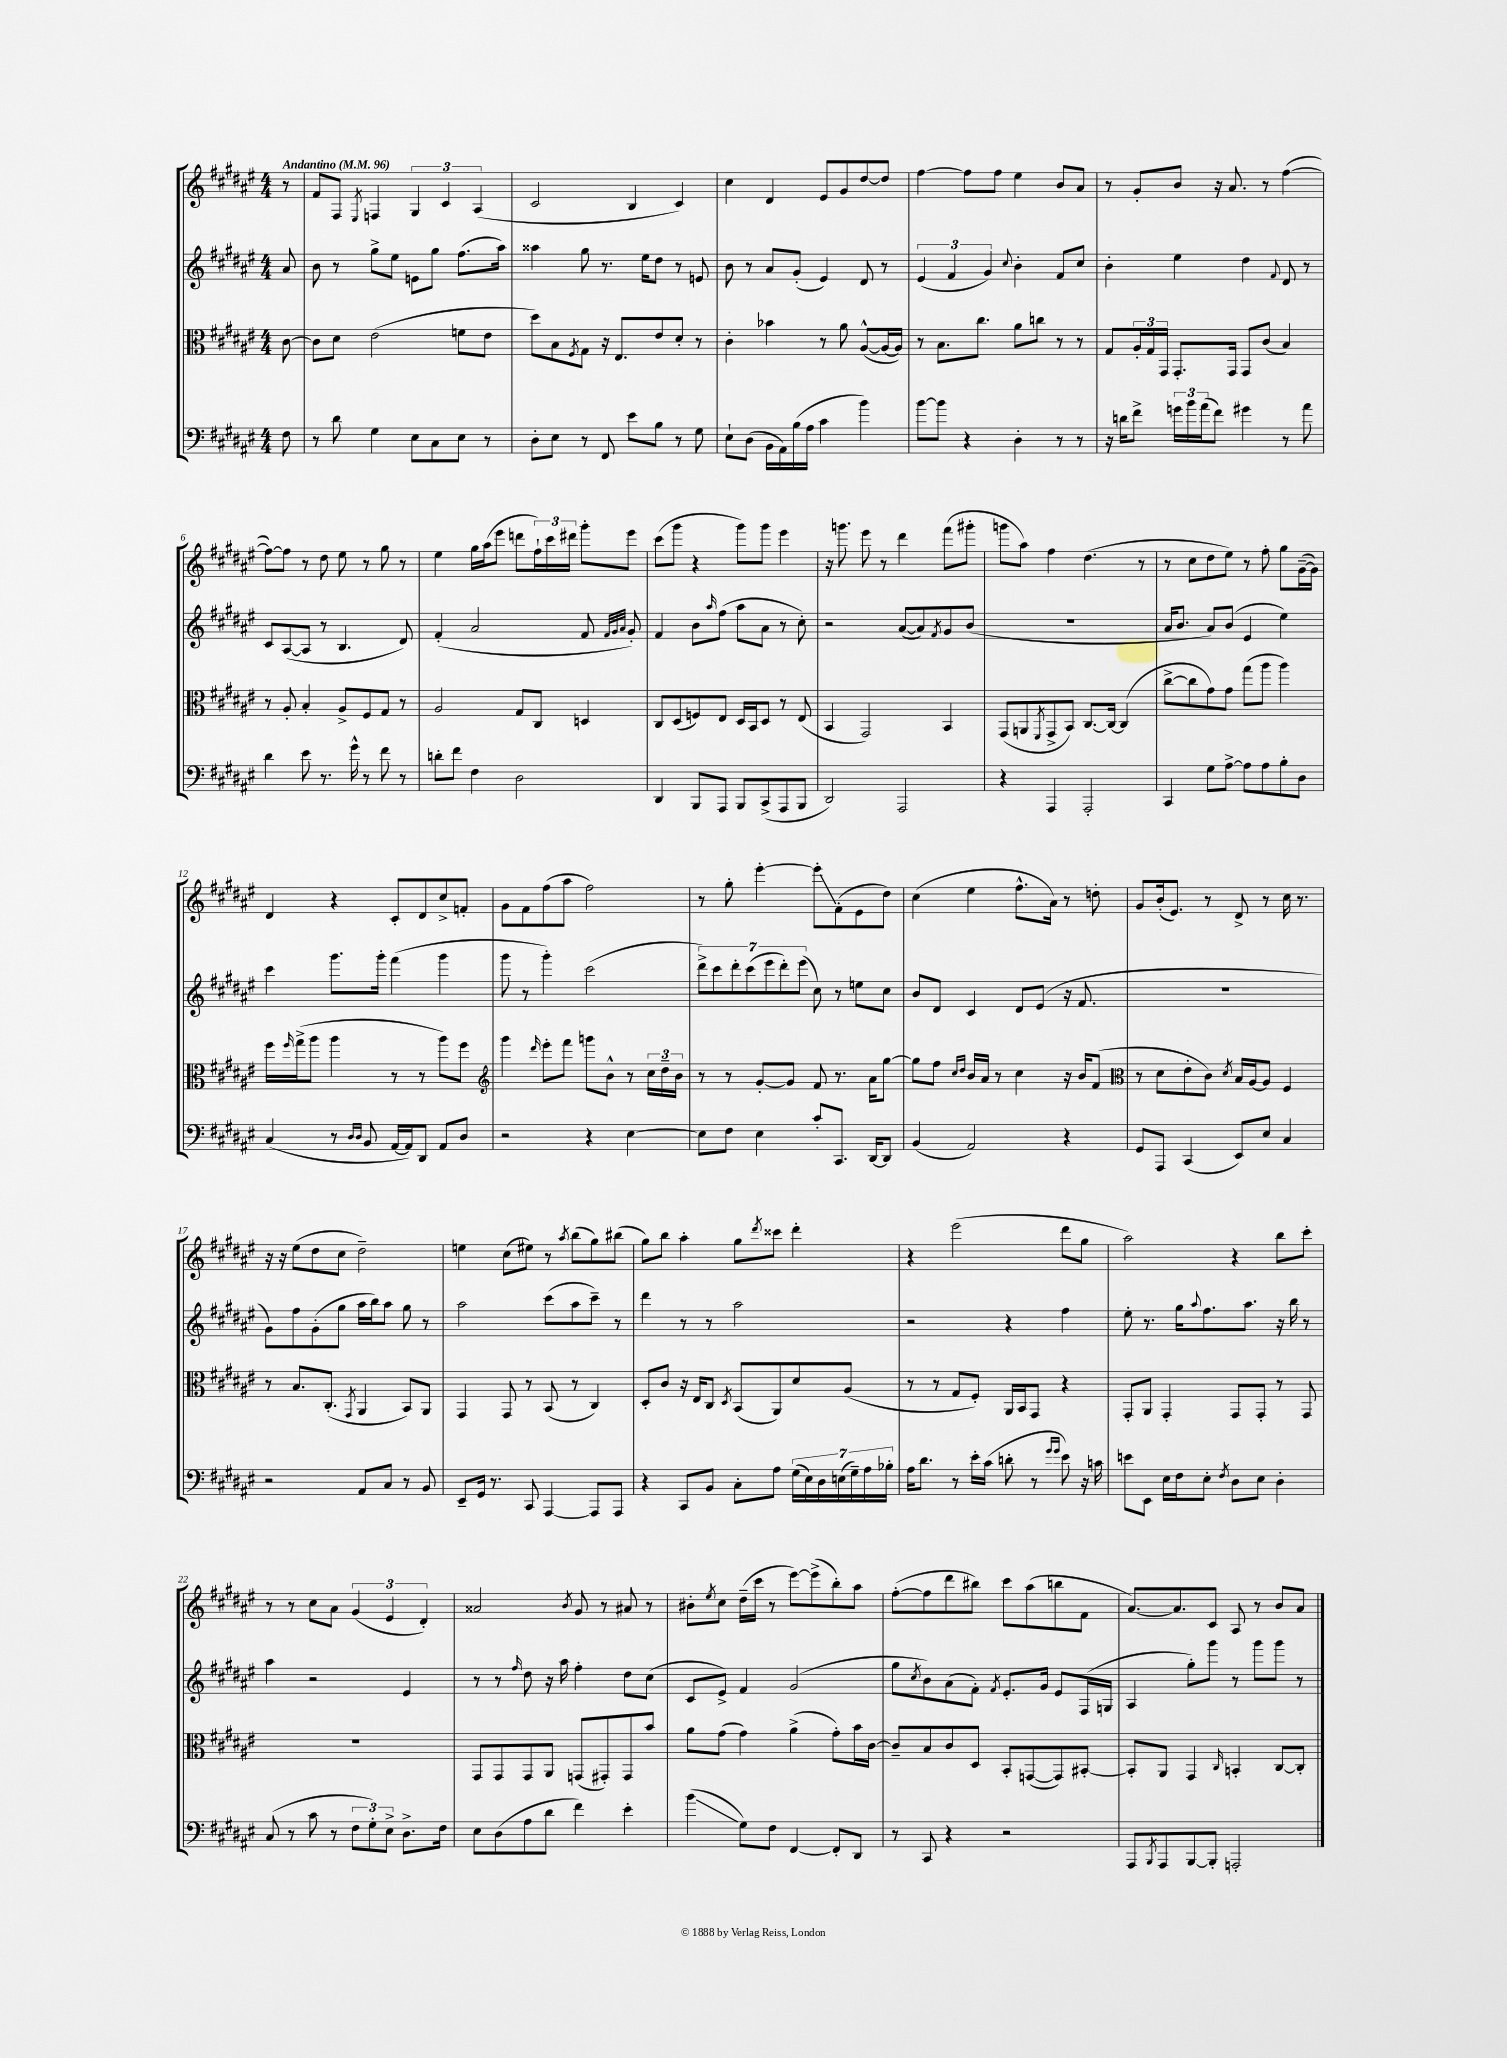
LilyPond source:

<<
\new StaffGroup <<
\new Staff = "s0" {
    \clef treble \key fis \major \numericTimeSignature \time 4/4 \partial 8 \tempo "Andantino" 4 = 96
    r8 |
    fis'8 fis8 \acciaccatura { eis8 } f4 \tuplet 3/2 { gis4 cis'4 ais4( } |
    cis'2 b4 cis'4) |
    cis''4 dis'4 eis'8 gis'8 dis''8~ dis''8 |
    fis''4~ fis''8 fis''8 eis''4 b'8 ais'8 |
    r8 gis'8-. b'8 r16 ais'8. r8 fis''4~( |
    fis''8~) fis''8 r8 dis''8 eis''8 r8 gis''8 r8 |
    eis''4 gis''16 ais''16( eis'''8 d'''8 \tuplet 3/2 { fis''16-!) cis'''16 dis'''16 } gis'''8-. eis'''8 |
    cis'''8( gis'''8 r4 gis'''8) gis'''8 eis'''4 |
    r16 g'''8. eis'''8 r8 dis'''4 fis'''8( gis'''8-. |
    g'''8 ais''8) fis''4 dis''4.( r8 |
    r8 cis''8 dis''8 eis''8) r8 fis''8-. gis''8 gis'16~--( gis'16) |
    dis'4 r4 cis'8-. dis'8 cis''8-> f'8-. |
    gis'8 fis'8 fis''8( ais''8 fis''2) |
    r8 gis''8-. eis'''4~-. eis'''8-.\glissando fis'8-.( eis'8 dis''8) |
    cis''4( eis''4 fis''8.-^ ais'16) r8 d''8-. |
    gis'8 b'16-.( eis'8.) r8 dis'8-> r8 cis''16 r8. |
    r16 r16 eis''8( dis''8 cis''8 dis''2--) |
    e''4 cis''8( eis''8) r8 \acciaccatura { ais''8 } b''8( gis''8) bis''8( |
    gis''8) b''8 ais''4-. gis''8 \acciaccatura { dis'''8 } cisis'''8 dis'''4-. |
    r4 eis'''2( dis'''8 gis''8 |
    ais''2) r4 b''8 cis'''8-. |
    r8 r8 cis''8 ais'8 \tuplet 3/2 { gis'4( eis'4 dis'4-.) } |
    aisis'2 \acciaccatura { b'8 } gis'8 r8 ais'8 r8 |
    bis'8-. \acciaccatura { eis''8 } cis''8 dis''16--( cis'''16 r8 eis'''8~) eis'''8->( b''8-.) ais''8 |
    fis''8~-.( fis''8 dis'''8 bis''8) cis'''8 ais''8( b''8 fis'8 |
    ais'8.~) ais'8. cis'8 ais8 r8 b'8 ais'8 \bar "|." |
}
\new Staff = "s1" {
    \clef treble \key fis \major \numericTimeSignature \time 4/4 \partial 8
    ais'8 |
    b'8 r8 gis''8-> eis''8 e'8 gis''8 fis''8.( ais''16) |
    aisis''4 gis''8 r8. eis''16 dis''8 r8 e'8 |
    b'8 r8 ais'8 gis'8-.( eis'4) dis'8 r8 |
    \tuplet 3/2 { eis'4( fis'4 gis'4) } \appoggiatura { cis''8 } b'4-. fis'8 cis''8 |
    b'4-. eis''4 dis''4 \appoggiatura { fis'8 } dis'8 r8 |
    cis'8 ais8~( ais8 r8 b4. dis'8) |
    fis'4-.( ais'2 fis'8 \grace { fis'32 gis'32 ais'32 } gis'8-.) |
    fis'4 b'8 \grace { ais''16 } fis''8( ais''8 ais'8 r8 cis''8-.) |
    r2 ais'8~( ais'8) \acciaccatura { fis'8 } gis'8 b'8( |
    R1 |
    ais'16 b'8. ais'8) b'8( eis'4 eis''4) |
    cis'''4 gis'''8. gis'''16-. fis'''4( gis'''4 |
    gis'''8 r8 gis'''4-.) cis'''2( |
    \tuplet 7/4 { dis'''8->) cis'''8 dis'''8-. cis'''8( eis'''8 dis'''8-.) eis'''8( } cis''8) r8 e''8 cis''8 |
    b'8 dis'8 cis'4 dis'8 eis'8( r16 fis'8. |
    R1 |
    gis'8) fis''8 gis'8-.( gis''8 ais''16 b''16) ais''8 gis''8 r8 |
    ais''2 cis'''8( ais''8 cis'''8--) r8 |
    dis'''4 r8 r8 ais''2 |
    r2 r4 fis''4 |
    eis''8-. r8. gis''16 \appoggiatura { ais''8 } fis''8. ais''8. r16 b''16 r8 |
    ais''4 r2 eis'4 |
    r8 r8 \grace { fis''16 } dis''8 r16 ais''16 fis''4-. dis''8 cis''8( |
    cis'8 eis'8->) fis'4 gis'2( |
    gis''8 \acciaccatura { cis''8 } b'8) ais'8( fis'8-.) \acciaccatura { fis'8 } eis'8.-. gis'16 eis'8 fis16( g16 |
    ais4 gis''8-.) gis'''8 r8 gis'''8 gis'''8 r8 \bar "|." |
}
\new Staff = "s2" {
    \clef alto \key fis \major \numericTimeSignature \time 4/4 \partial 8
    cis'8~ |
    cis'8 dis'8 eis'2( f'8 eis'8 |
    dis''8) b8 \acciaccatura { fis8 } gis8 r16 eis8. eis'8 dis'8-. r8 |
    cis'4-. bes'4 r8 ais'8 ais8~-^( ais16~ ais16) |
    r8 b8. cis''8. ais'8 c''8 r8 r8 |
    gis8 \tuplet 3/2 { ais16-. gis16 gis,16 } gis,8.-. gis,16 gis,8 cis'8( b4) |
    r8 ais8-. b4-. ais8-> fis8 gis8 r8 |
    ais2 gis8 cis8 d4 |
    cis8 dis8( f8) eis8 dis16 b,16 dis8 r8 eis8( |
    b,4 gis,2) b,4 |
    gis,8( a,8 \acciaccatura { fis,8 } gis,8-> b,8) cis8.~ cis16~ cis4( |
    cis''8~-> cis''8 gis'8) gis'8 gis''8( ais''8 ais''4) |
    fis''16 \grace { fis''16 } gis''16->( ais''8 ais''4 r8 r8 ais''8) fis''8 |
    \clef treble gis'''4 \grace { dis'''16 } eis'''8-. fis'''8 g'''8 b'8-^ r8 \tuplet 3/2 { cis''16 dis''16-- b'16 } |
    r8 r8 gis'8~-. gis'8 fis'8 r8. ais'16 gis''8~ |
    gis''8 fis''8 \grace { cis''16 dis''16 } b'16 ais'16 r8 cis''4 r16 b'16 fis'8( |
    \clef alto r8 dis'8 eis'8-. cis'8) \acciaccatura { dis'8 } b16 ais16~ ais8 fis4 |
    r8 b8. cis8.-.( \acciaccatura { gis,8 } ais,4 b,8) ais,8 |
    gis,4 gis,8 r8 b,8( r8 cis4) |
    dis8-. cis'8 r16 eis16 cis8 \acciaccatura { dis8 } b,8( ais,8) dis'8 ais8( |
    r8 r8 gis8 fis8-.) ais,16 b,16 gis,8 r4 |
    gis,8-. ais,8 gis,4-. gis,8 gis,8-. r8 gis,8 |
    R1 |
    gis,8 gis,8 gis,8 ais,8 g,8( gis,8-.) gis,8 b'8 |
    ais'8 gis'8( gis'4) ais'4->( gis'8-.) b'16 cis'16~ |
    cis'8-- b8 cis'8 dis8 b,8-. g,8~( g,8) bis,8~-. |
    bis,8-. ais,8 gis,4 \grace { cis16 } b,4-. cis8~ cis8-. \bar "|." |
}
\new Staff = "s3" {
    \clef bass \key fis \major \numericTimeSignature \time 4/4 \partial 8
    fis8 |
    r8 dis'8 gis4 eis8 cis8 eis8 r8 |
    dis8-. eis8 r8 fis,8 eis'8 b8 r8 gis8 |
    eis8-! dis8( b,16 ais,16) b16( ais16 cis'4 b'4) |
    b'8~ b'8 r4 dis4-. r8 r8 |
    r16 d'16 fis'8-> \tuplet 3/2 { g'16 b'16 ais'16( } fis'8) gis'4 r8 ais'8 |
    dis'4 eis'8 r8. gis'16-^ r8 fis'8 r8 |
    d'8-. fis'8 fis4 dis2 |
    dis,4 b,,8 ais,,8 b,,8 cis,8->( ais,,8 b,,8 |
    dis,2) ais,,2 |
    r4 ais,,4 ais,,2-. |
    cis,4 gis8 ais8~-> ais8 ais8 b8-. dis8 |
    cis4( r8 \grace { dis16 dis16 } b,8 ais,16~ ais,16) dis,8 ais,8 dis8 |
    r2 r4 eis4~ |
    eis8 fis8 eis4 cis'8-. cis,8. dis,16~ dis,8 |
    b,4( ais,2) r4 |
    gis,8 ais,,8 cis,4( eis,8) eis8 cis4 |
    r2 ais,8 cis8 r8 b,8 |
    eis,8-- gis,16 r8. cis,8 ais,,4~ ais,,8 ais,,8 |
    r4 cis,8 b,8 cis8-. ais8 \tuplet 7/4 { gis16( eis16) dis16 e16( gis16--) ais16 bes16-. } |
    ais16 dis'8. r8 eis'16-. cis'16( d'8-. r8 \grace { gis'16 gis'16 } eis'8) r16 c'16 |
    e'8 eis,8 eis16 fis16 eis8-. \acciaccatura { fis8 } dis8 eis8 dis4-. |
    cis8( r8 cis'8 r8 \tuplet 3/2 { fis8 gis8-.) eis8-> } dis8.-> fis16 |
    eis8 dis8( ais8 dis'8 fis'4) eis'4-. |
    b'4\glissando( gis8) fis8 fis,4~ fis,8-. dis,8 |
    r8 cis,8 r4 r2 |
    ais,,8 \acciaccatura { b,,8 } ais,,8 b,,8~ b,,8-. a,,2-. \bar "|." |
}
>>
>>
